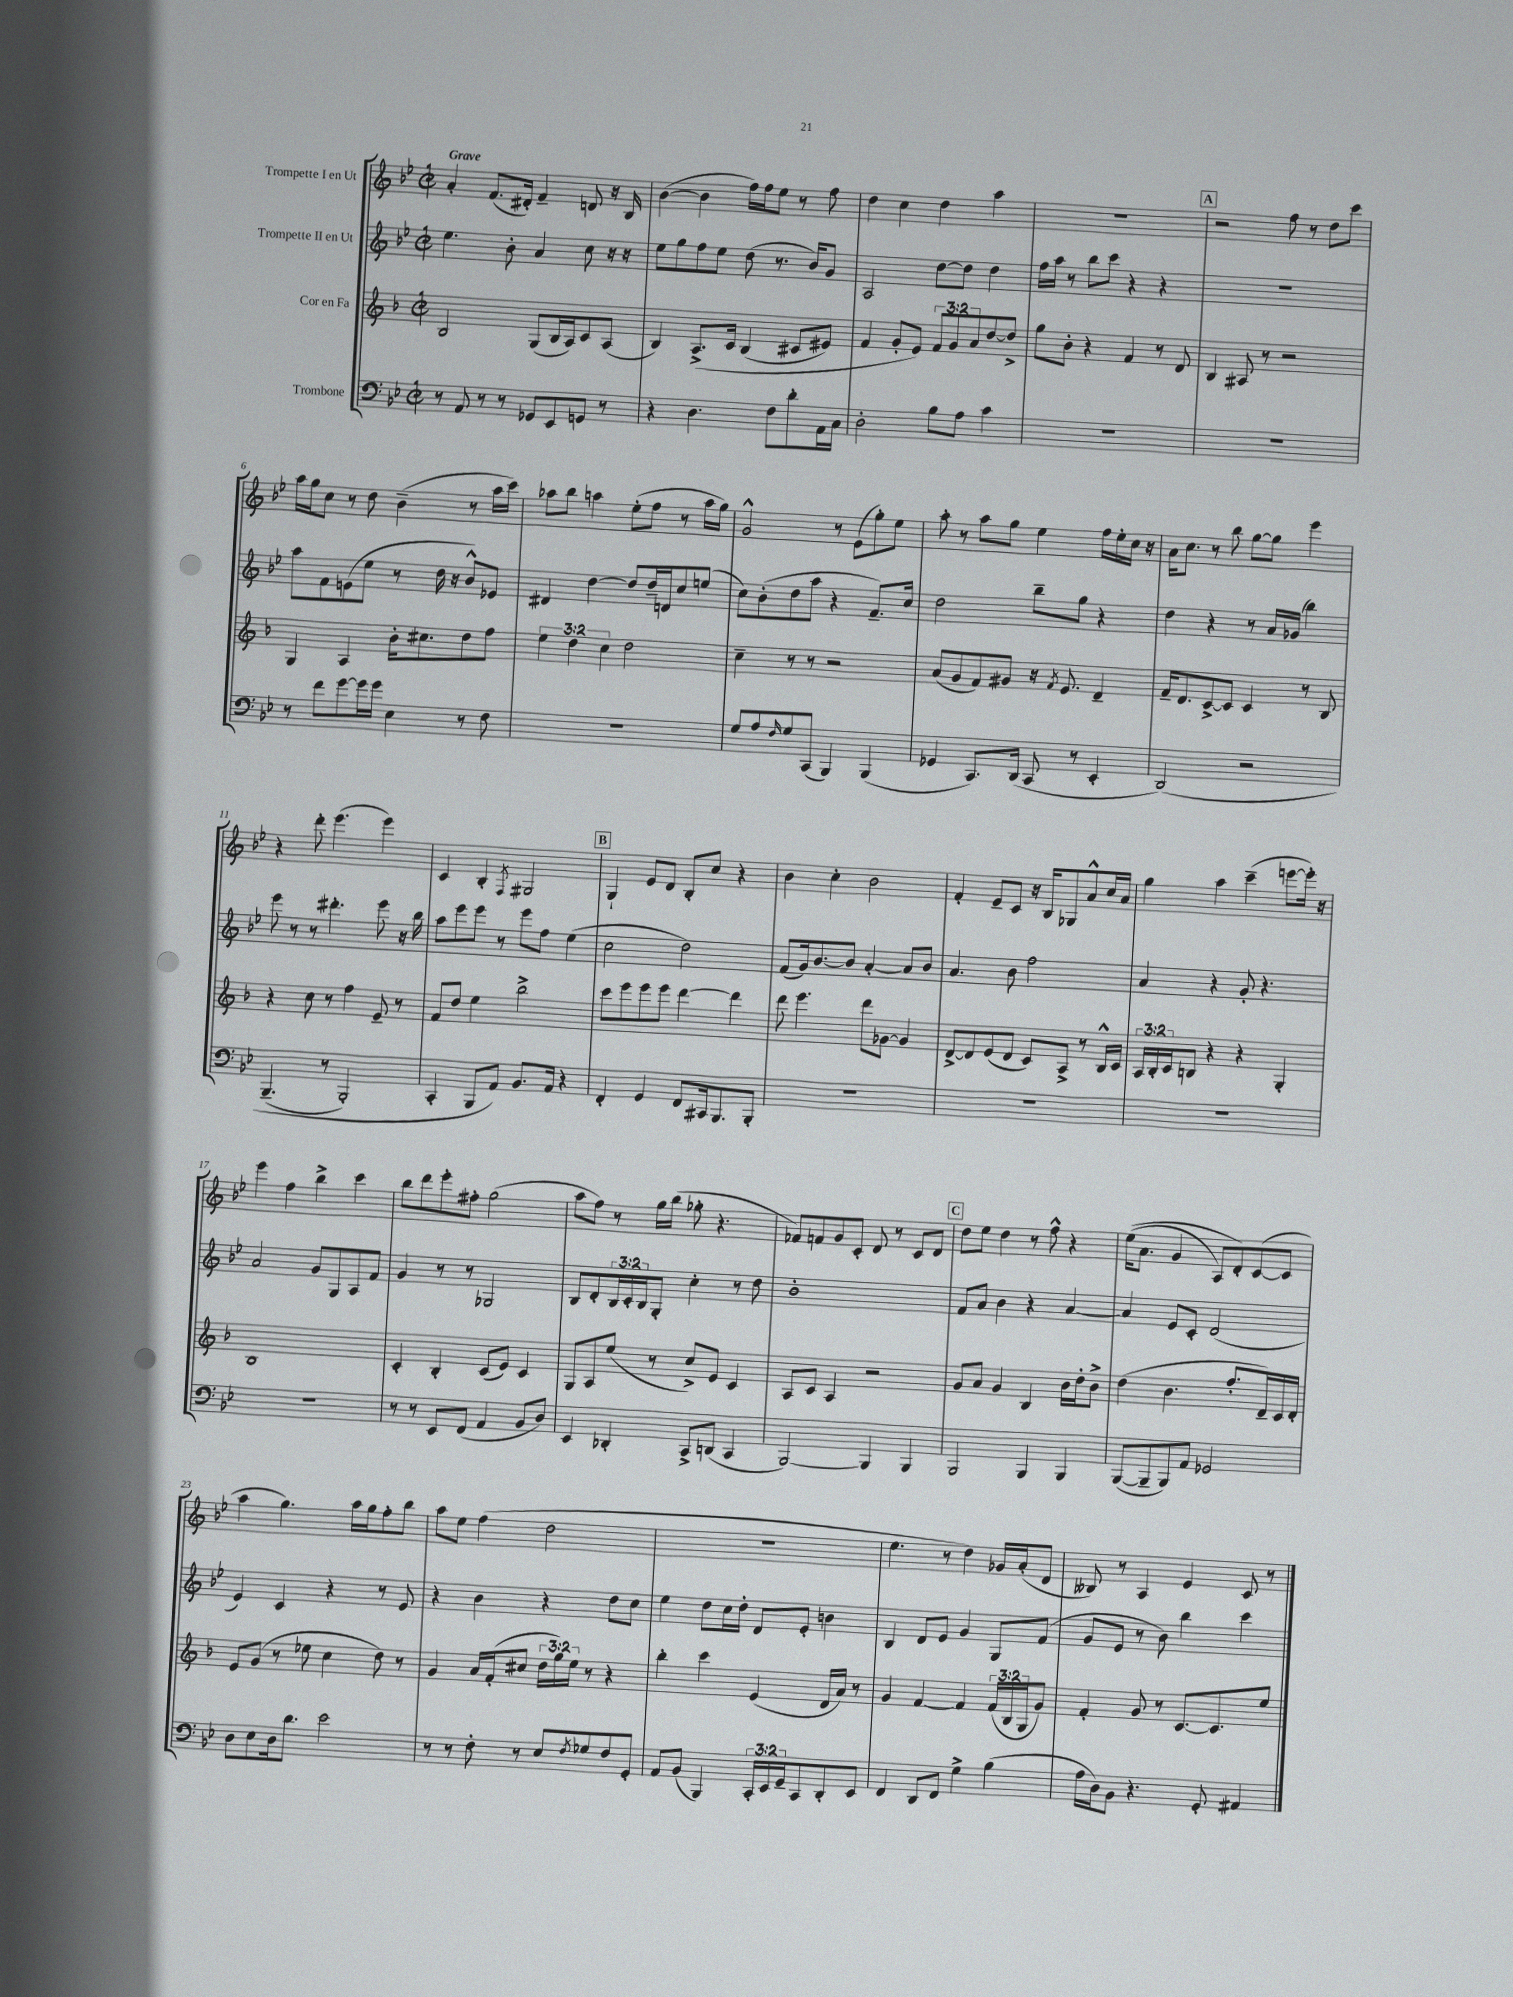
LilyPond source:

<<
\new StaffGroup <<
\new Staff = "s0" \with { instrumentName = "Trompette I en Ut" } {
    \clef treble \key bes \major \defaultTimeSignature \time 2/2 \tempo "Grave"
    a'4-. f'8.( dis'16-.) f'4-- d'8 r16 bes16 |
    bes'4~( bes'4 f''16) f''16 ees''8 r8 f''8 |
    d''4 c''4 d''4 a''4 |
    R1 |
    \mark \markup { \box "A" } r2 f''8 r8 d''8 c'''8 |
    a''16 g''16 c''8 r8 d''8 bes'4--( r8 a''16 c'''16) |
    aes''8 bes''8 a''4 ees''8-.( f''8 r8 a''16 g''16) |
    g'2-^ r8 ees'8( g''8-.) ees''8 |
    a''8-. r8 a''8 g''8 ees''4 f''16 ees''16-. c''16 r16 |
    a'16 c''8. r8 bes''8 g''8~ g''8 ees'''4 |
    r4 d'''8-. ees'''4.( ees'''4) |
    c'4 bes4-. \acciaccatura { f8 } gis2 |
    \mark \markup { \box "B" } g4-! ees'8 d'8 bes8-. c''8 r4 |
    bes'4 c''4-. bes'2 |
    f'4-. ees'8-- c'8 r16 bes16 ges8 a'8-^ c''16 a'16 |
    g''4 a''4 c'''4--( e'''8~ e'''16-.) r16 |
    ees'''4 f''4 bes''4-> c'''4 |
    bes''8 d'''8 ees'''8-. fis''8-. g''2( |
    a''8 f''8) r8 g''16 bes''16( ges''8-. r4. |
    fes'8) f'8 g'8 c'8-. d'8 r8 c'8 d'8 |
    \mark \markup { \box "C" } d''8 ees''8 d''4 r8 f''8-^ r4 |
    ees''16(\( a'8. g'4 a8) d'8-.\) c'8~( c'8 |
    a''4 g''4.) a''16 g''16 f''8-. bes''8 |
    a''8 ees''8 f''4( d''2 |
    R1 |
    ees''4. r8 d''4) ges'16 a'16-.( d'8 |
    beses8) r8 a4 ees'4 c'8 r8 \bar "|." |
}
\new Staff = "s1" \with { instrumentName = "Trompette II en Ut" } {
    \clef treble \key bes \major \defaultTimeSignature \time 2/2 \override Staff.TupletNumber.text = #tuplet-number::calc-fraction-text
    ees''4. bes'8-. a'4 c''8 r16 r16 |
    ees''8 g''8 f''8 ees''8 d''8( r8. bes'16) g'8 |
    a2 d''8~ d''8 d''4 |
    f''16 a''16 r8 bes''8 c'''8 r4 r4 |
    \mark \markup { \box "A" } R1 |
    a''8 f'8 e'8( ees''8 r8 d''16 r16 bes'8-^) ees'8 |
    dis'4 d''4~ d''8 d''16-- d'16 c''8 e''8( |
    c''8) bes'8-.( d''8 a''8 r4 f'8.--) c''16 |
    d''2 bes''8-- g''8 r4 |
    d''4 r4 r8 a'16 ges'16( bes''4) |
    ees'''8 r8 r8 dis'''4.-. ees'''8 r16 bes''16 |
    a''8 ees'''8 ees'''8 r8 ees'''8 f''8 ees''4( |
    \mark \markup { \box "B" } c''2 d''2) |
    f'8( g'16) bes'8.~ bes'8 a'4~-. a'8 bes'8 |
    a'4. bes'8 f''2 |
    a'4 r4 g'8-. r4. |
    a'2 g'8 g8 a8 f'8 |
    g'4 r8 r8 ges2 |
    bes8 d'8-. \tuplet 3/2 { bes16 c'16-. bes16 } g8-. c''4-. r8 d''8 |
    bes'1-. |
    \mark \markup { \box "C" } f'8 a'8 bes'4 r4 a'4~ |
    a'4 ees'8 c'8-. d'2( |
    ees'4) c'4 r4 r8 ees'8 |
    r4 bes'4 r4 d''8 c''8 |
    ees''4 d''8 c''16 d''16-. d'8 ees'8-. b'4 |
    bes4 d'8 ees'8 g'4 g8 f'8( |
    g'8 ees'8 r8 bes'8) bes''4 c'''4 \bar "|." |
}
\new Staff = "s2" \with { instrumentName = "Cor en Fa" } {
    \clef treble \key f \major \defaultTimeSignature \time 2/2 \override Staff.TupletNumber.text = #tuplet-number::calc-fraction-text
    bes2 g8( bes16 a16) c'8 a8( |
    bes4) a8.->\( c'16 bes4( cis'8 eis'8) |
    f'4 g'8-. e'8\) \tuplet 3/2 { f'8 g'8 a'8 } d''8~ d''8-> |
    g''8 bes'8-. r4 f'4 r8 d'8 |
    \mark \markup { \box "A" } bes4 ais8 r8 r2 |
    g4 a4 bes'16-. cis''8. d''8 f''8 |
    \tuplet 3/2 { e''4 d''4 c''4 } d''2 |
    c''4-- r8 r8 r2 |
    a'8( g'8 f'8) gis'8 r16 \acciaccatura { f'8 } e'8. d'4-- |
    f'16-- d'8. c'8~-> c'8 c'4 r8 bes8 |
    r4 c''8 r8 f''4 e'8-- r8 |
    f'8 d''8 e''4 bes''2-> |
    \mark \markup { \box "B" } c'''8 e'''8 e'''8 e'''8 d'''4~ d'''4 |
    d'''8 e'''4. d'''8 ges'8~ ges'4 |
    d'8~-> d'8 e'8( d'8 c'8) a8-> r8 bes16-^ c'16 |
    \tuplet 3/2 { a16 bes16-. c'16 } b8 r4 r4 g4-. |
    bes1 |
    c'4-. bes4-. c'8( e'8) c'4 |
    g8 a8 e''8( r8 c''8->) e'8 c'4 |
    a8 c'8 a4 r2 |
    \mark \markup { \box "C" } g'8 a'8 g'4 bes4 bes'16 d''16-. bes'8-> |
    d''4( bes'4. f''8.-. d'16--) c'16 d'16-. |
    e'8 g'8( r8 ees''8 c''4 d''8) r8 |
    g'4 a'16 f'16-.( cis''8 \tuplet 3/2 { d''16 g''16) e''16 } r8 r4 |
    bes''4-. c'''4 e'4( d'16 a'16) r8 |
    g'4 f'4~ f'4 \tuplet 3/2 { f'16( bes16 g16 } g'8) |
    f'4-. g'8 r8 c'8.~ c'8. e''8 \bar "|." |
}
\new Staff = "s3" \with { instrumentName = "Trombone" } {
    \clef bass \key bes \major \defaultTimeSignature \time 2/2 \override Staff.TupletNumber.text = #tuplet-number::calc-fraction-text
    r8 a,8 r8 r8 ges,8 ees,8 g,8 r8 |
    r4 d4. f8 d'8-. a,16 c16 |
    d2-. bes8 a8 c'4 |
    R1 |
    \mark \markup { \box "A" } R1 |
    r8 f'8 g'8~ g'16 g'16 ees4 r8 f8 |
    R1 |
    g8 a8 \grace { f16 } g8 c,8( bes,,4) bes,,4( |
    ges,4 c,8.) d,16( c,8 r8 ees,4-. |
    d,2)\( r2 |
    bes,,4.--( r8 bes,,2-.) |
    c,4-. bes,,8 a,8\) bes,8. a,16 r4 |
    \mark \markup { \box "B" } f,4-. g,4 f,8 cis,16 bes,,8. bes,,8-. |
    R1 |
    R1 |
    R1 |
    R1 |
    r8 r8 ees,8 f,8( a,4 bes,8 d8) |
    ees,4 des,4-. c,8-> d,8( c,4 |
    bes,,2~) bes,,4 bes,,4 |
    \mark \markup { \box "C" } bes,,2 bes,,4 bes,,4 |
    bes,,8~( bes,,8-- bes,,8) a,8 ges,2 |
    d8 ees8 d16 d'8. ees'2 |
    r8 r8 f8-. r8 ees8 \acciaccatura { f8 } ges8 f8 g,8-. |
    a,8 bes,8( bes,,4) \tuplet 3/2 { c,16-. ees,16 g,16-- } c,8 d,8-. ees,8 |
    f,4 d,8 f,8 g4-> bes4( |
    a16 d16) bes,8 r4. g,8-. ais,4 \bar "|." |
}
>>
>>
